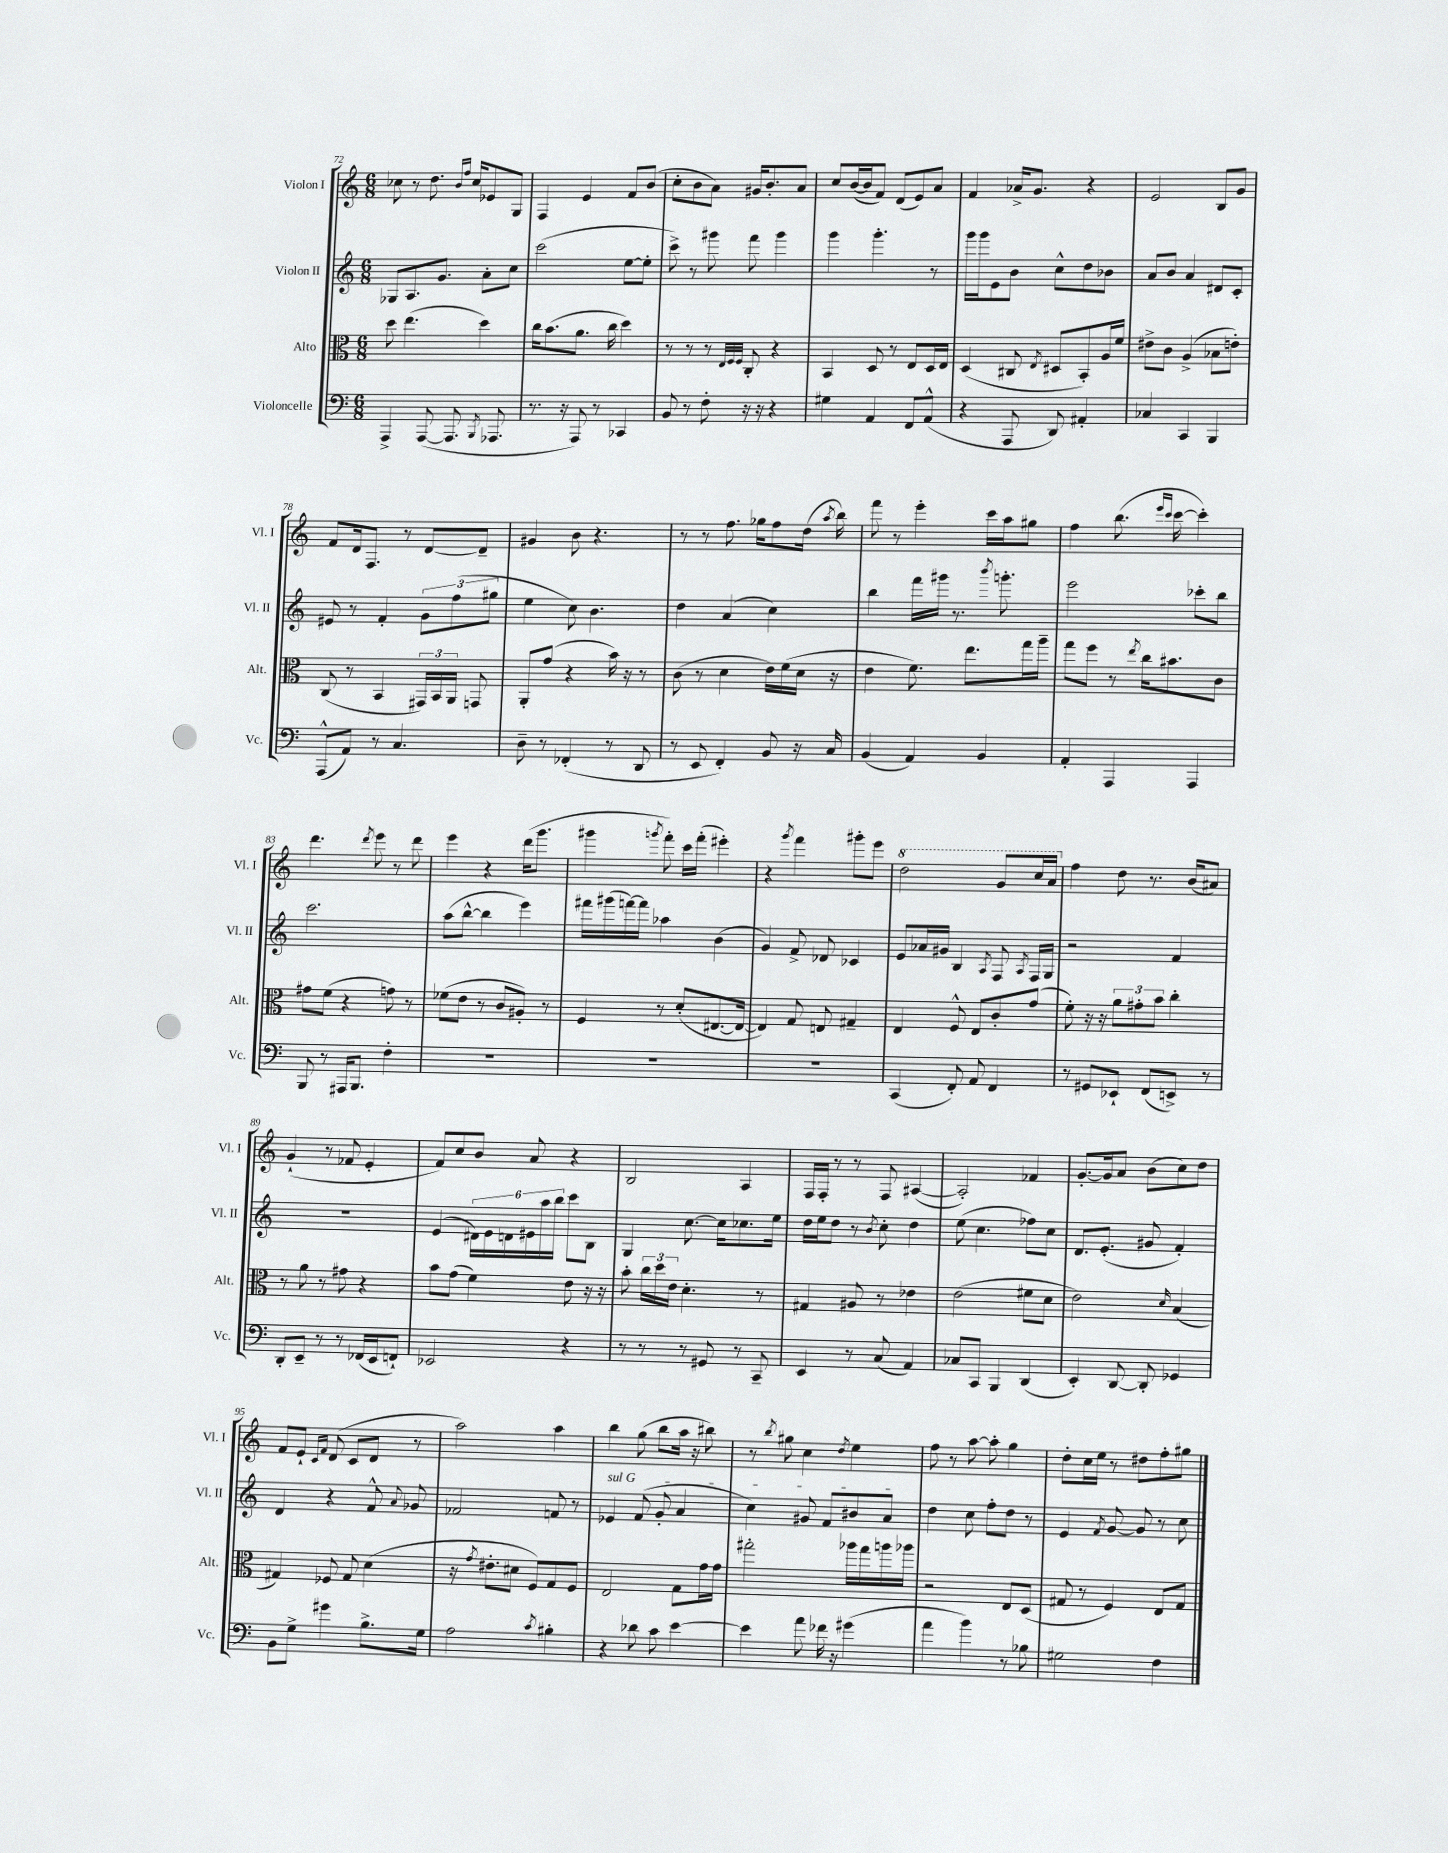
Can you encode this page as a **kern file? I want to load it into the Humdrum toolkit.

**kern	**kern	**kern	**kern
*staff4	*staff3	*staff2	*staff1
*clefF4	*clefC3	*clefG2	*clefG2
*k[]	*k[]	*k[]	*k[]
*M6/8	*M6/8	*M6/8	*M6/8
4AAA^/	8dd\	8G-/L	8cc-\
.	(4.ee\	8.A/	8r
([8AAA/	.	.	8.dd\
.	.	8.g/J	.
8.AAA/]	.	.	.
.	.	.	16qqb/LL
.	.	.	16qqff/JJ
.	.	.	16cc-/LK
.	4dd\)	8a'\L	8e-/
8qBBB/	.	.	.
8.AAA-/	.	.	.
.	.	8cc\J	8G/J
=	=	=	=
8.r	16cc\LK	(2ccc\	4F/
.	(8.b\	.	.
16r	.	.	.
8AAA/)	8.a\J	.	4e/
8r	.	.	.
.	16cc\	.	.
4CC-/	4dd\)	[8ee\L	8f/L
.	.	8ee'\]J	(8b/J
=	=	=	=
8BB/	8r	8ccc^\)	8cc'\L
8r	8r	8r	8b\
8F'\	8r	8ggg#\	8a\J)
.	32qqE/LLL	.	.
.	32qqF/	.	.
.	32qqF/JJJ	.	.
16r	8C'/	8fff\	16g#/LK
16r	.	.	8.b'/
4r	4r	4ggg#\	.
.	.	.	8a/J
=	=	=	=
4G#\	4BB/	4ggg\	8cc/L
.	.	.	([16b/L
.	.	.	16b/]J
4AA/	8D/	4.ggg'\	8f/J)
.	8r	.	(8d/L
8FF/L	8E/L	.	8e/)
(8AA^^/J	16D/L	8r	8a/J
.	16E/JJ	.	.
=	=	=	=
4r	(4D/	16ggg\LL	4f/
.	.	16ggg\J	.
.	.	8e\	.
8AAA/	8C#/	8b\J	16a-^/LK
.	.	.	8.g/J
.	8qE/	.	.
8DD/)	8D#/L	8cc^^\L	.
4AA#'/	8BB'/)	8dd\	4r
.	16A/L	8b-\J	.
.	16f/JJ	.	.
=	=	=	=
4C-/	8e#^\L	8a/L	2e/
.	8c\J	8b/J	.
4CC/	(4A^/	4a/	.
4BBB/	8B-\L	8d#/L	8B/L
.	8e'\J)	8c'/J	8g/J
=	=	=	=
(8AAA^^/L	(8C/	8e#/	8f/L
8AA/J)	8r	8r	16d/k
.	.	.	8.F/J
8r	4BB/	4f'/	.
4.C/	.	.	8r
.	24GG#/LL)	12g\L	[8d/L
.	24BB/	.	.
.	24AA/JJ	(12ff\	.
.	8GG/	.	8d~/]J
.	.	12gg#\J	.
=	=	=	=
8D~\	8AA'/L	4ee\	4g#/
8r	(8g/J	.	.
(4FF-'/	4r	8cc\)	8b\
.	.	4.b\	4.r
8r	16b\)	.	.
.	16r	.	.
8DD/	8r	.	.
=	=	=	=
8r	(8c\	4dd\	8r
8EE/	8r	.	8r
4FF'/)	4d\	(4a/	8.ff\
.	.	.	16gg-\LK
8BB/	16e\LL)	4cc\)	8ff\
.	(16f\	.	.
16r	16d\JJ	.	(16dd\Jk
.	.	.	8qaa/
16C/	16r	.	16bb\)
=	=	=	=
(4BB/	4e\	4bb\	8fff\
.	.	.	8r
4AA/)	8.f\)	16fff\LL	4eee'\
.	.	16ggg#\JJ	.
.	.	8.r	.
.	8.ee\L	.	.
4BB/	.	.	16ccc\LL
.	.	8qbbb/	.
.	.	8.ggg'\	16aa\J
.	16gg\L	.	8gg#\J
.	16aa~\JJ	.	.
=	=	=	=
4AA'/	8gg\L	2eee\	4ff\
.	8ff\J	.	.
4AAA/	8r	.	(8.bb\
.	8qee/	.	.
.	16cc\LK	.	.
.	.	.	16qqeee/LL
.	.	.	16qqccc/JJ
.	8.b#\	.	[16ccc\
4AAA/	.	8ccc-'\L	4ccc'\])
.	8c\J	8bb\J	.
=	=	=	=
8BBB/	8g#\L	2.ccc\	4.ddd\
8r	(8f\J	.	.
16AAA#/LK	4r	.	.
8.BBB/J	.	.	.
.	.	.	8qddd/
.	.	.	8eee\
4F'\	8g\)	.	8r
.	8r	.	8ddd\
=	=	=	=
2.r	(8f-\L	(8aa\L	4eee\
.	8e\J	[8bb^^\J	.
.	8r	4bb\]	4r
.	8c/L	.	.
.	8A#'/J)	4eee\)	(16ddd\LK
.	.	.	8.ggg\J
.	8r	.	.
=	=	=	=
2.r	4F/	16fff#\LL	4ggg#\
.	.	(16ggg#\	.
.	.	[16fff\)	.
.	.	16fff\]JJ	.
.	.	.	8qggg/
.	8r	4aa-\	8fff'\)
.	(8d'/L	.	16ccc\LL
.	.	.	(16fff'\JJ
.	[8.E#/	(4b\	4eee#'\)
.	16E#/_Jk	.	.
=	=	=	=
2.r	4E#/])	4g/)	4r
.	.	.	8qggg/
.	8G/	8f^/	4fff\
.	8E/	8d-/	.
.	4G#~/	4c-/	8ggg#'\L
.	.	.	8eee\J
=	=	=	=
(4CC/	4E/	8e/L	2ddd\
.	.	16a-/L	.
.	.	16g#/JJ	.
8FF'/)	8F^^/	4B/	.
8AA/	8E/L	.	.
.	.	8qA/	.
4FF/	8c'/	8F/	8gg/L
.	.	8qA/	.
.	(8g/J	16F/LL	16ccc/L
.	.	16G/JJ	16aa/JJ
=	=	=	=
8r	8f'\)	2r	4ff\
8GG#/L	16r	.	.
.	16r	.	.
8EE-`/J	12a\L	.	8dd\
.	12g#'\	.	.
(8FF/L	.	.	8.r
.	12b\J	.	.
8EE^/J)	4cc'\	4f/	.
.	.	.	(16b/LK
8r	.	.	8a#/J)
=	=	=	=
8DD'/L	8r	2.r	(4g`/
8EE~/J	8a\	.	.
8r	8r	.	8r
8r	8g#\	.	8f-/
(16FF-/LL	4r	.	4e'/
16EE/J	.	.	.
8FF`/J)	.	.	.
=	=	=	=
2EE-/	8b\L	(4e/	8f/L)
.	(8g\J	.	8cc/
.	4f\)	24d#\LL)	8b/J
.	.	24e\	.
.	.	24d\	.
.	.	24e#\	8a/
.	.	24aa\	.
.	.	24bb\JJ	.
4r	8e\	8ccc\L	4r
.	16r	8B\J	.
.	16r	.	.
=	=	=	=
8r	8b'\	4G/	2B/
8r	24cc\LL	.	.
.	24dd\	.	.
.	24e\JJ	.	.
8r	4.d'\	[8.cc\	.
8GG#/	.	.	.
.	.	16cc\]LK	.
8r	.	8.cc-\	4A/
8CC~/	8r	.	.
.	.	16ee\Jk	.
=	=	=	=
4EE/	4G#/	16dd\LL	16F/LL
.	.	16ee\J	16F'/JJ
.	.	8dd\J	8r
8r	8A#/	8r	8r
.	.	8qb/	.
(8C/	8r	8cc'\	8F/
4AA/)	4e-\	4dd\	([4A#/
=	=	=	=
8C-/L	(2e\	(8ee\	2A#'/])
8CC/J	.	4.cc\	.
4BBB/	.	.	.
(4DD/	8f#\L	8ff-\L)	4f-/
.	8d\J	8cc\J	.
=	=	=	=
4EE'/)	2e\)	8.d/L	[8.g'/L
.	.	(8.e'/J	16g/]k
[8DD/	.	.	8a/J
8DD'/]	.	8g#/	(8b\L
.	16qqd/	.	.
4GG-/	(4B/	4f'/)	8cc\)
.	.	.	8dd\J
=	=	=	=
8BB\L	4G#/)	4d/	8f/L
8G^\J	.	.	8e`/J
.	.	.	16qqc/LL
.	.	.	16qqf/JJ
4g#\	8F-/	4r	(8d/
.	8G#/	.	8c/L
8.B^\L	(4d\	8f^^/	8d/J
.	.	8qqa/	.
.	.	8g-/	8r
16G\Jk	.	.	.
=	=	=	=
2A\	16r	2f-/	2aa\)
.	8qg/	.	.
.	8.e#'\L	.	.
.	8d#\J	.	.
.	8F/L)	.	.
8qc/	.	.	.
4B#'\	8G/	8f/	4aa\
.	8F/J	8r	.
=	=	=	=
4r	2E/	4e-/	4bb\
8d-\	.	(8f/	(8gg\
8c\	.	8g'/	8bb\L
[4e\	8G\L	4a/	16aa\Jk
.	.	.	16r
.	16g\L	.	8bb#\)
.	16g\JJ	.	.
=	=	=	=
4e\]	2gg#'\	4cc\)	8r
.	.	.	8qbb/
.	.	.	8gg#\
8a\	.	8g#/	4cc\
16f-\	.	8f/L	.
16r	.	.	.
.	.	.	8qdd/
(4g#\	16aa-\LL	8b#/	4ee\
.	16gg#\	.	.
.	16aa\	8a/J	.
.	16aa-\JJ	.	.
=	=	=	=
4a\	2r	4dd\	8ff\
.	.	.	8r
4b\)	.	8cc\	[8aa\
.	.	8ff'\L	8aa'\]
8r	8E/L	8dd\J	4gg\
8B-\	(8D/J	8r	.
=	=	=	=
2G#\	8G#/	4e/	8dd'\L
.	8r	.	16cc\L
.	.	.	16ee\JJ
.	.	8qf/	.
.	4F/)	[8g/	8r
.	.	8g/]	8dd#\L
4F\	8E/L	8r	8ff'\
.	8G#/J	8cc\	8gg#\J
==	==	==	==
*-	*-	*-	*-
